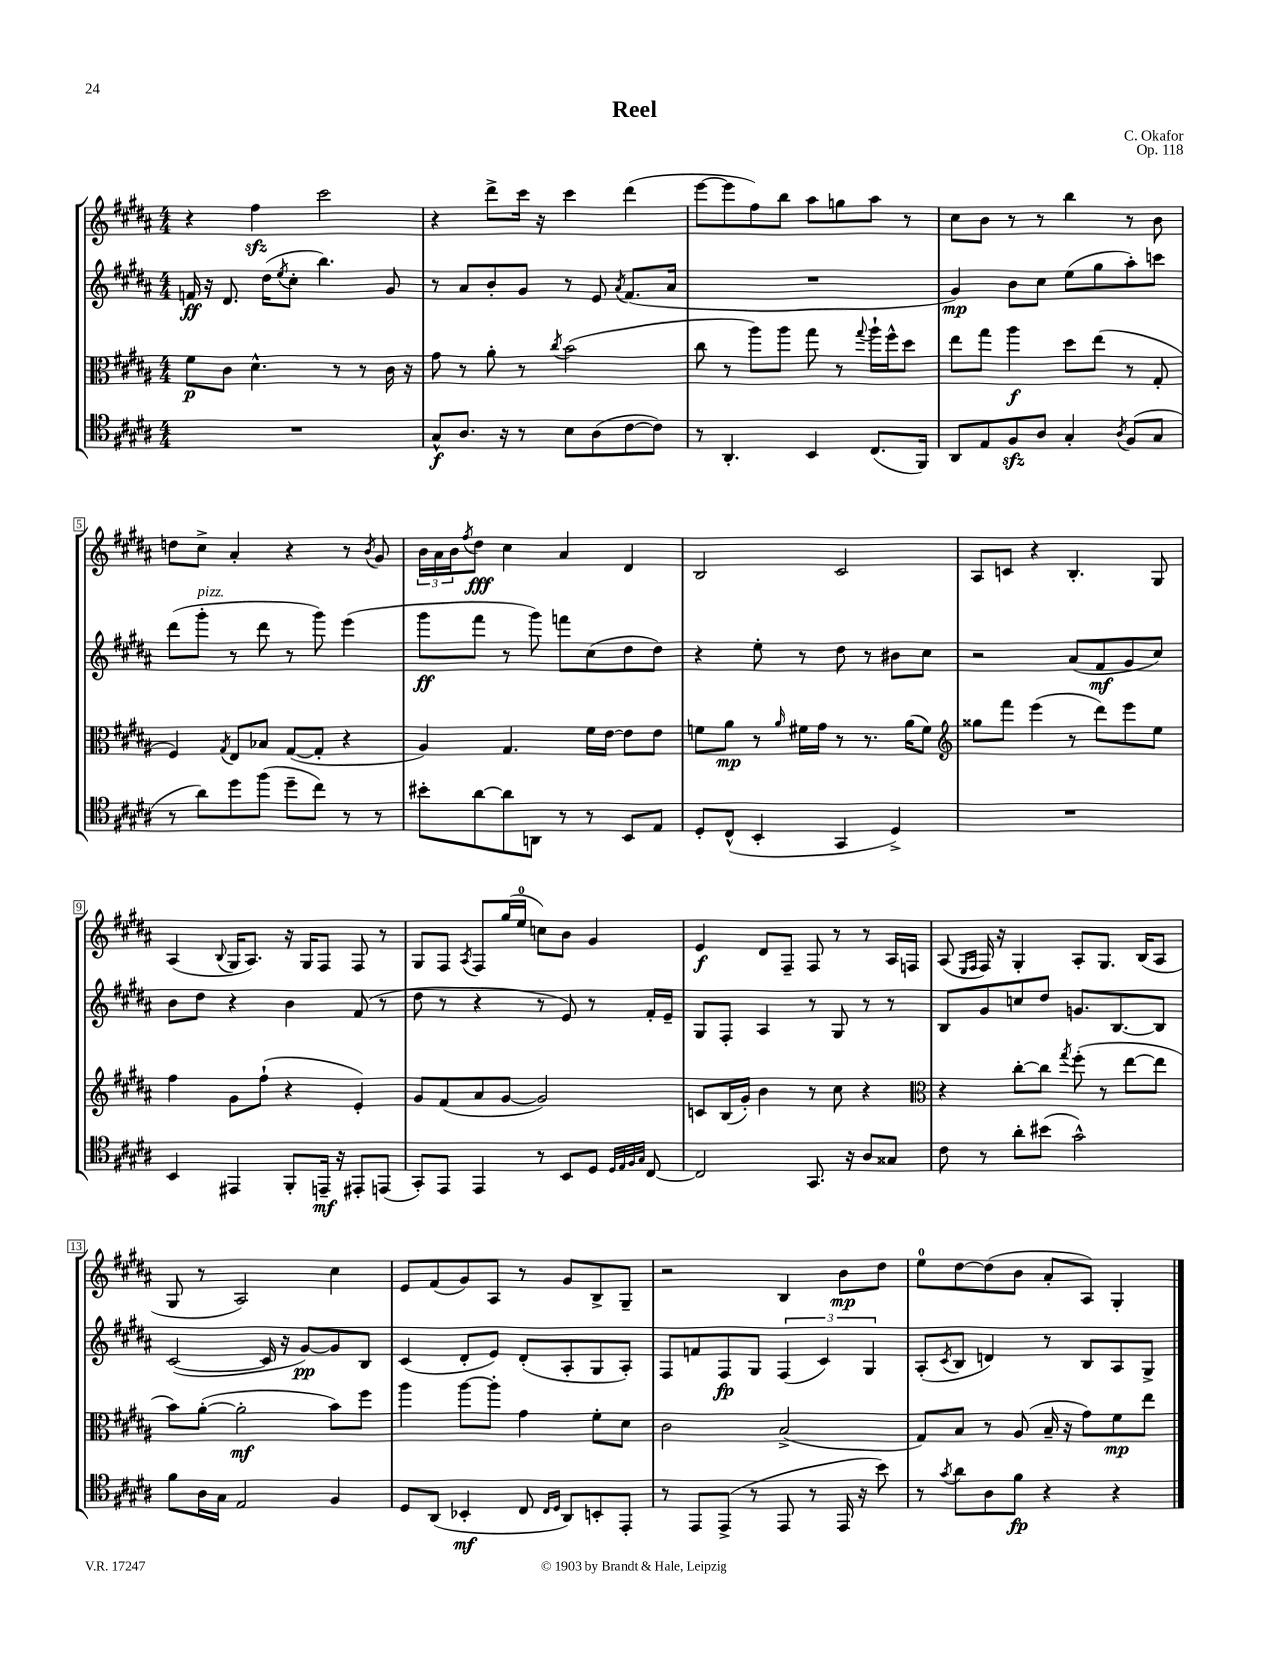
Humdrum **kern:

**kern	**dynam	**kern	**dynam	**kern	**dynam	**kern	**dynam
*part4	*part4	*part3	*part3	*part2	*part2	*part1	*part1
*staff4	*staff4	*staff3	*staff3	*staff2	*staff2	*staff1	*staff1
*clefC4	*	*clefC3	*	*clefG2	*	*clefG2	*
*k[f#c#g#d#a#]	*	*k[f#c#g#d#a#]	*	*k[f#c#g#d#a#]	*	*k[f#c#g#d#a#]	*
*M4/4	*	*M4/4	*	*M4/4	*	*M4/4	*
=1	=1	=1	=1	=1	=1	=1	=1
1r	.	8f#\L	p	16fn/	ff	4r	.
.	.	.	.	16r	.	.	.
.	.	8c#\J	.	8.d#/	.	.	.
.	.	4.d#^^\	.	.	.	4ff#zz\	.
.	.	.	.	(16dd#\KL	.	.	.
.	.	.	.	8qee/	.	.	.
.	.	.	.	8cc#'\J	.	.	.
.	.	.	.	4.bb\)	.	2ccc#\	.
.	.	8r	.	.	.	.	.
.	.	8r	.	.	.	.	.
.	.	16c#\	.	8g#/	.	.	.
.	.	16r	.	.	.	.	.
=2	=2	=2	=2	=2	=2	=2	=2
8G#^^/L	f	8g#\	.	8r	.	4r	.
8.A#/J	.	8r	.	8a#/L	.	.	.
.	.	8a#'\	.	8b'/	.	8ddd#^\L	.
16r	.	.	.	.	.	.	.
8r	.	8r	.	8g#/J	.	16ccc#\Jk	.
.	.	.	.	.	.	16r	.
.	.	8qcc#/	.	.	.	.	.
8B\L	.	(2b\	.	8r	.	4ccc#\	.
(8A#\	.	.	.	8e/	.	.	.
.	.	.	.	8qa#/	.	.	.
[8c#\	.	.	.	(8.f#/L	.	(4ddd#\	.
8c#\J])	.	.	.	.	.	.	.
.	.	.	.	16a#/Jk	.	.	.
=3	=3	=3	=3	=3	=3	=3	=3
8r	.	8cc#\	.	1r	.	[8eee\L	.
4.AA#'/	.	8r	.	.	.	8eee\]	.
.	.	8aa#\L)	.	.	.	8ff#\)	.
.	.	8aa#\J	.	.	.	8bb\J	.
4BB/	.	8gg#\	.	.	.	8aa#\L	.
.	.	8r	.	.	.	8ggn\	.
.	.	8qqgg#/	.	.	.	.	.
(8.C#/L	.	16aa#`\LL	.	.	.	8aa#\J	.
.	.	16ff#^^\J	.	.	.	.	.
.	.	8dd#\J	.	.	.	8r	.
16FF#/Jk)	.	.	.	.	.	.	.
=4	=4	=4	=4	=4	=4	=4	=4
8AA#/L	.	8ee\L	.	4g#/)	mp	8cc#\L	.
8E/	.	8gg#\J	.	.	.	8b\J	.
8F#zz/	.	4aa#\	f	8b\L	.	8r	.
8A#/J	.	.	.	8cc#\J	.	8r	.
4G#'/	.	8dd#\L	.	(8ee\L	.	4bb\	.
.	.	(8ee\J	.	8gg#\	.	.	.
8qA#/	.	.	.	.	.	.	.
(8F#/L	.	8r	.	8aa#'\)	.	8r	.
8G#/J	.	8G#'/	.	8cccn\J	.	8b\	.
!!LO:LB:g=z
=5	=5	=5	=5	=5	=5	=5	=5
8r	.	4F#/)	.	(8ddd#\L	.	8ddn\L	.
!	!	!	!	!LO:TX:a:i:t=pizz.	!	!	!
8a#\L)	.	.	.	8ggg#'\J	.	8cc#^\J	.
.	.	8qG#/	.	.	.	.	.
8dd#\	.	8E/L	.	8r	.	4a#'/	.
(8ff#\J	.	8B-X/J	.	8ddd#\	.	.	.
8dd#~\L	.	([8G#/L	.	8r	.	4r	.
8cc#\J)	.	8G#'/J]	.	8ggg#\)	.	.	.
8r	.	4r	.	(4eee\	.	8r	.
.	.	.	.	.	.	8qb/	.
8r	.	.	.	.	.	8g#/	.
=6	=6	=6	=6	=6	=6	=6	=6
8b#X'\L	.	4A#/)	.	8ggg#\L	ff	24b\LL	.
.	.	.	.	.	.	24a#\	.
.	.	.	.	.	.	24b\J	.
.	.	.	.	.	.	8qff#/	.
[8a#\	.	.	.	8fff#\J	.	8dd#\J	fff
8a#\]	.	4.G#/	.	8r	.	4cc#\	.
8AAn\J	.	.	.	8ggg#\)	.	.	.
8r	.	.	.	8fffn\L	.	4a#/	.
8r	.	16f#\LL	.	(8cc#\	.	.	.
.	.	[16e\JJ	.	.	.	.	.
8BB/L	.	8e\L]	.	8dd#\	.	4d#/	.
8E/J	.	8e\J	.	8dd#\J)	.	.	.
=7	=7	=7	=7	=7	=7	=7	=7
8D#'/L	.	8fn\L	.	4r	.	2B/	.
(8C#^^/J	.	8a#\J	mp	.	.	.	.
4BB'/	.	8r	.	8ee'\	.	.	.
.	.	16qqa#/	.	.	.	.	.
.	.	16f#X\LL	.	8r	.	.	.
.	.	16g#\JJ	.	.	.	.	.
4GG#/	.	8r	.	8dd#\	.	2c#/	.
.	.	8.r	.	8r	.	.	.
4D#^/)	.	.	.	8b#X\L	.	.	.
.	.	(16a#\KL	.	.	.	.	.
.	.	8f#\J)	.	8cc#\J	.	.	.
=8	=8	=8	=8	=8	=8	=8	=8
*	*	*clefG2	*	*	*	*	*
1r	.	8gg##X\L	.	2r	.	8A#/L	.
.	.	8fff#\J	.	.	.	8cn/J	.
.	.	(4eee\	.	.	.	4r	.
.	.	8r	.	(8a#/L	.	4.B'/	.
.	.	8ddd#\L)	.	8f#/	mf	.	.
.	.	8eee\	.	8g#/	.	.	.
.	.	8ee\J	.	8cc#/J)	.	8G#/	.
!!LO:LB:g=z
=9	=9	=9	=9	=9	=9	=9	=9
4BB/	.	4ff#\	.	8b\L	.	(4A#/	.
.	.	.	.	8dd#\J	.	.	.
.	.	.	.	.	.	8qqB/	.
4EE#X/	.	8g#\L	.	4r	.	16G#/KL	.
.	.	.	.	.	.	8.A#/J)	.
.	.	(8ff#`\J	.	.	.	.	.
8FF#'/L	.	4r	.	4b\	.	16r	.
.	.	.	.	.	.	16G#/KL	.
16EEn~/Jk	mf	.	.	.	.	8F#/J	.
16r	.	.	.	.	.	.	.
8EE#X'/L	.	4e'/)	.	(8f#/	.	8F#/	.
(8EEn/J	.	.	.	8r	.	8r	.
=10	=10	=10	=10	=10	=10	=10	=10
8GG#'/L)	.	8g#/L	.	8dd#\	.	8G#/L	.
8EE/J	.	(8f#/	.	8r	.	8F#/J	.
.	.	.	.	.	.	8qA#/	.
4EE/	.	8a#/	.	4r	.	8F#/L	.
.	.	[8g#/J	.	.	.	(16gg#/L	.
.	.	.	.	.	.	16ee/JJ	.
8r	.	2g#/])	.	8r	.	8ccn\L)	.
8BB/L	.	.	.	8e/)	.	8b\J	.
8D#/J	.	.	.	8r	.	4g#/	.
32qqD#/LLL	.	.	.	.	.	.	.
32qqE/	.	.	.	.	.	.	.
32qqF#/	.	.	.	.	.	.	.
32qqG#/JJJ	.	.	.	.	.	.	.
[8C#/	.	.	.	16f#'/LL	.	.	.
.	.	.	.	16e~/JJ	.	.	.
=11	=11	=11	=11	=11	=11	=11	=11
2C#/]	.	8cn/L	.	8G#/L	.	4e/	f
.	.	(16B/L	.	8F#'/J	.	.	.
.	.	16g#'/JJ)	.	.	.	.	.
.	.	4b\	.	4A#/	.	8d#/L	.
.	.	.	.	.	.	8F#~/J	.
8.GG#/	.	8r	.	8r	.	8F#/	.
.	.	8cc#\	.	8G#/	.	8r	.
16r	.	.	.	.	.	.	.
8A#/L	.	4r	.	8r	.	8r	.
8G##X/J	.	.	.	8r	.	16A#/LL	.
.	.	.	.	.	.	16Fn/JJ	.
=12	=12	=12	=12	=12	=12	=12	=12
*	*	*clefC3	*	*	*	*	*
8c#\	.	4r	.	8B/L	.	(8A#/	.
.	.	.	.	.	.	16qqE/LL	.
.	.	.	.	.	.	16qqF#/JJ	.
8r	.	.	.	8g#/	.	16F#/)	.
.	.	.	.	.	.	16r	.
8a#'\L	.	[8cc#'\L	.	8ccn/	.	4G#'/	.
(8b#X\J	.	8cc#\J]	.	8dd#/J	.	.	.
.	.	8qgg#/	.	.	.	.	.
2g#^^\)	.	(8ff#'\	.	8.gn/L	.	8A#'/L	.
.	.	8r	.	.	.	8.G#/J	.
.	.	.	.	[8.B/	.	.	.
.	.	[8ee\L	.	.	.	.	.
.	.	.	.	.	.	(16B/KL	.
.	.	8ee\J]	.	8B/J]	.	8A#/J	.
!!LO:LB:g=z
=13	=13	=13	=13	=13	=13	=13	=13
8f#\L	.	8b\L)	.	([2c#/	.	8G#/	.
16A#\L	.	([8a#'\J	.	.	.	8r	.
16G#\JJ	.	.	.	.	.	.	.
2E/	.	2a#'\]	mf	.	.	2A#/)	.
.	.	.	.	16c#/]	.	.	.
.	.	.	.	16r	.	.	.
.	.	.	.	[8g#/L)	pp	.	.
4F#/	.	8b\L)	.	8g#/]	.	4cc#\	.
.	.	8ff#\J	.	8B/J	.	.	.
=14	=14	=14	=14	=14	=14	=14	=14
8D#/L	.	4aa#\	.	(4c#/	.	8e/L	.
(8AA#/J	.	.	.	.	.	(8f#/	.
4BB-X'/	mf	[8aa#\L	.	8d#'/L	.	8g#/)	.
.	.	8aa#'\J]	.	8e/J)	.	8A#/J	.
8C#/	.	4g#\	.	(8d#'/L	.	8r	.
16qqC#/LL	.	.	.	.	.	.	.
16qqD#/JJ	.	.	.	.	.	.	.
8AA#/L)	.	.	.	8A#'/	.	8g#/L	.
8BBn'/	.	8f#'\L	.	8G#/	.	8B^/	.
8EE'/J	.	8d#\J	.	8A#'/J)	.	8G#~/J	.
=15	=15	=15	=15	=15	=15	=15	=15
8r	.	2c#\	.	8F#/L	.	2r	.
8EE/L	.	.	.	8fn/	.	.	.
(8EE^/J	.	.	.	8F#/	fp	.	.
8r	.	.	.	8G#/J	.	.	.
8EE/	.	(2B^/	.	(6F#/	.	4B/	.
8r	.	.	.	.	.	.	.
.	.	.	.	6c#/)	.	.	.
16EE/	.	.	.	.	.	8b\L	mp
16r	.	.	.	.	.	.	.
.	.	.	.	6G#/	.	.	.
8b\)	.	.	.	.	.	8dd#\J	.
=16	=16	=16	=16	=16	=16	=16	=16
8r	.	8G#/L)	.	(8A#'/L	.	8ee\L	.
8qg#/	.	.	.	8qc#/	.	.	.
8a#\L	.	8B/J	.	8B/J	.	[8dd#\	.
8A#\	.	8r	.	4dn/)	.	(8dd#\]	.
8f#\J	fp	(8A#/	.	.	.	8b\J	.
4r	.	16B~/	.	8r	.	8a#'/L	.
.	.	16r	.	.	.	.	.
.	.	8g#\L)	.	8B/L	.	8A#/J)	.
4r	.	8f#\	mp	8A#/	.	4G#'/	.
.	.	8ee\J	.	8G#^/J	.	.	.
==	==	==	==	==	==	==	==
*-	*-	*-	*-	*-	*-	*-	*-
